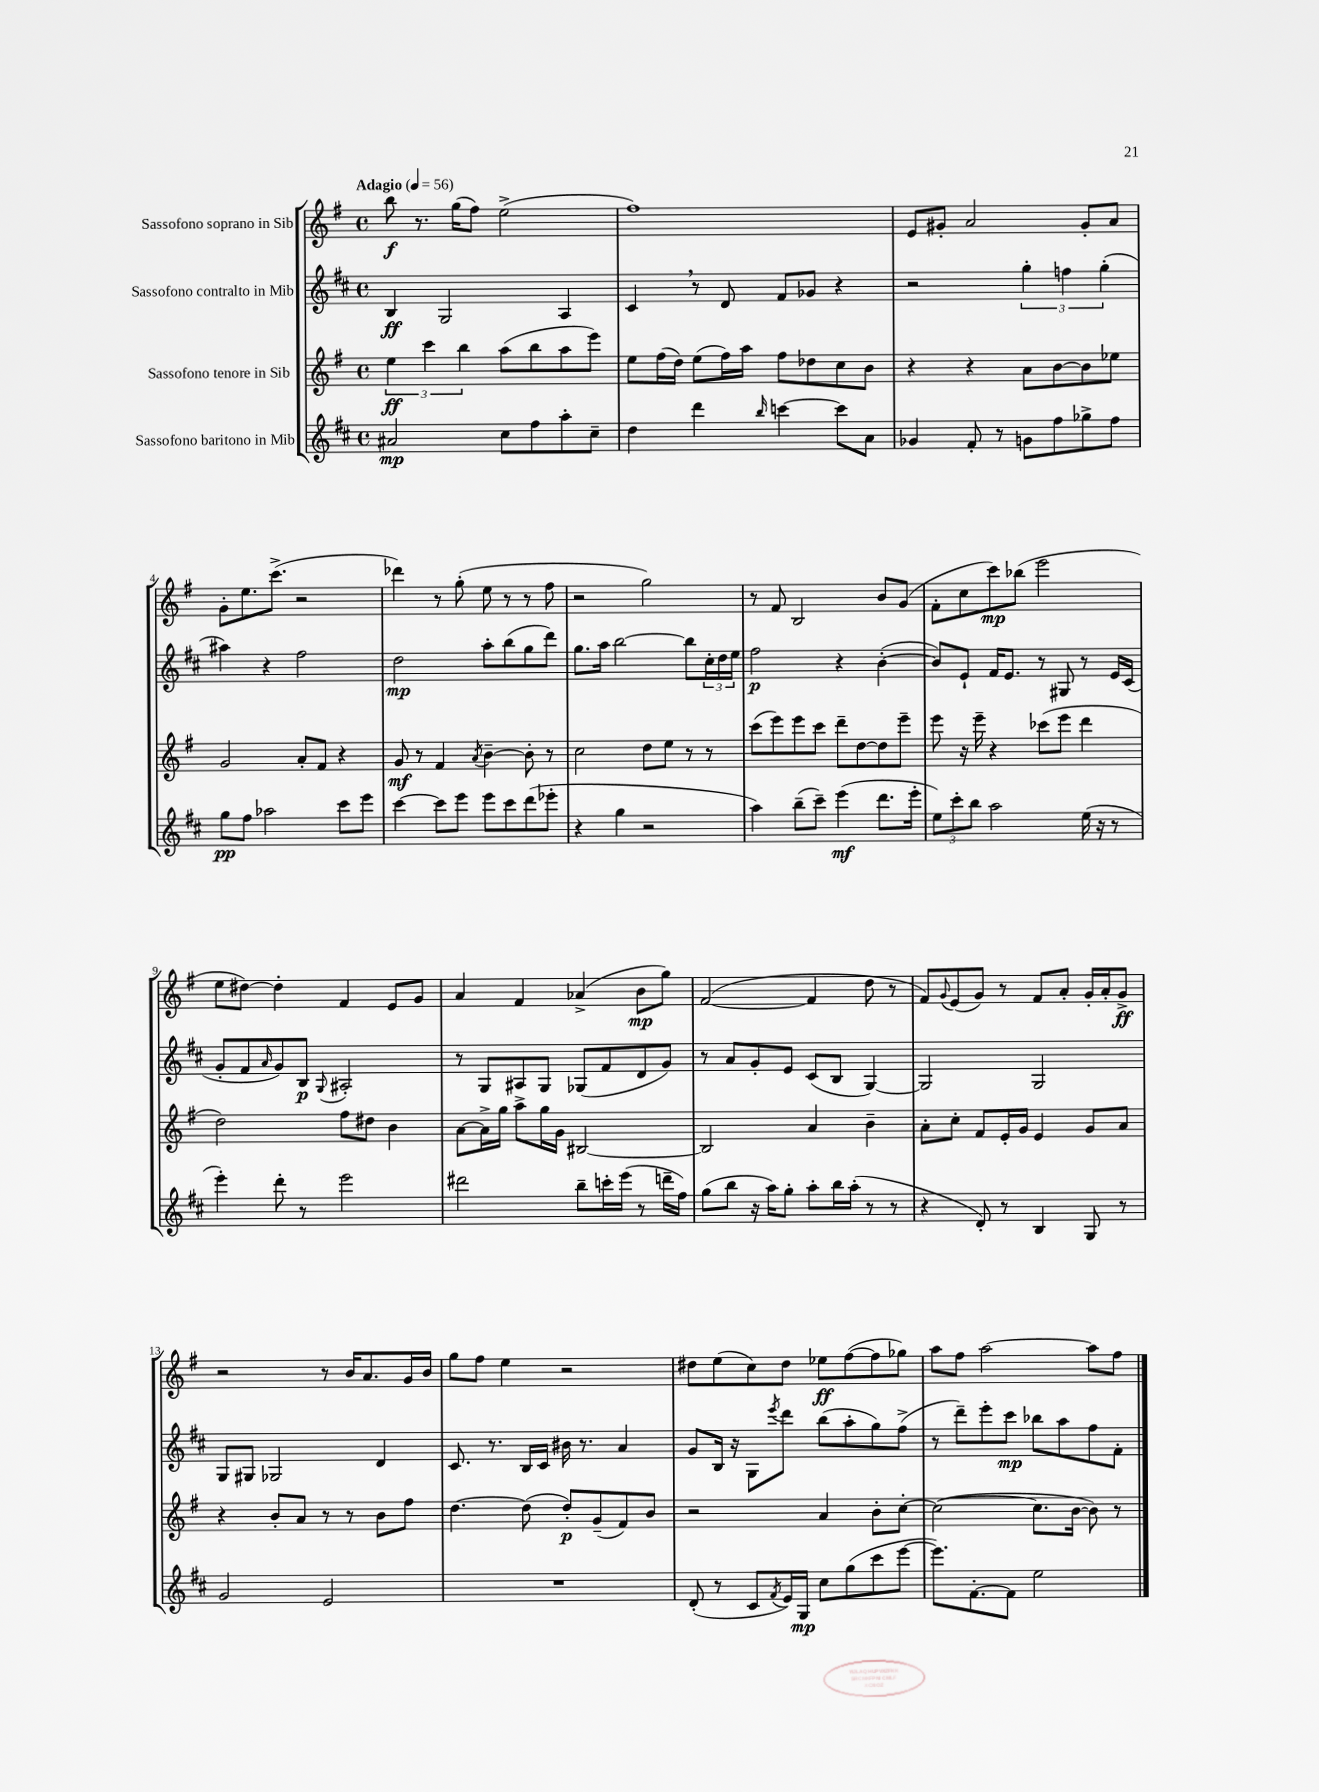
<<
\new StaffGroup <<
\new Staff = "s0" \with { instrumentName = "Sassofono soprano in Sib" } {
    \clef treble \key g \major \defaultTimeSignature \time 4/4 \tempo "Adagio" 4 = 56
    b''8\f r8. g''16( fis''8) e''2->( |
    fis''1) |
    e'8 gis'8-. a'2 gis'8-. a'8 |
    g'8-. e''8. c'''8.->( r2 |
    des'''4) r8 g''8-.( e''8 r8 r8 fis''8 |
    r2 g''2) |
    r8 fis'8 b2 b'8 g'8( |
    fis'8-. c''8 c'''8\mp) bes''8( e'''2 |
    e''8 dis''8~) dis''4-. fis'4 e'8 g'8 |
    a'4 fis'4 aes'4->( b'8\mp g''8) |
    fis'2~( fis'4 d''8 r8 |
    fis'8) \appoggiatura { g'8 } e'8( g'8) r8 fis'8 a'8-. g'16-. a'16-. g'8->\ff |
    r2 r8 b'16 a'8. g'16 b'16 |
    g''8 fis''8 e''4 r2 |
    dis''8 e''8( c''8) dis''8 ees''8\ff fis''8~( fis''8 ges''8) |
    a''8 fis''8 a''2~ a''8 fis''8 \bar "|." |
}
\new Staff = "s1" \with { instrumentName = "Sassofono contralto in Mib" } {
    \clef treble \key d \major \defaultTimeSignature \time 4/4
    b4\ff g2 a4 |
    cis'4 \breathe r8 d'8 fis'8 ges'8 r4 |
    r2 \tuplet 3/2 { g''4-. f''4 g''4-.( } |
    ais''4) r4 fis''2 |
    d''2\mp a''8-. b''8( g''8 d'''8) |
    g''8. a''16 b''2~ b''8 \tuplet 3/2 { cis''16-. d''16 e''16 } |
    fis''2\p r4 b'4~-.( |
    b'8) e'8-! fis'16 e'8. r8 gis8 r8 e'16 cis'16( |
    g'8-. fis'8 \grace { a'16 } g'8) b8\p \appoggiatura { g8 } ais2-. |
    r8 g8 ais8 g8 ges8( fis'8 d'8 g'8) |
    r8 a'8 g'8-. e'8 cis'8( b8 g4~) |
    g2 g2 |
    g8 gis8 ges2 d'4 |
    cis'8. r8. b16 cis'16 bis'16 r8. a'4 |
    g'8 b16 r16 g8 \acciaccatura { e'''8 } d'''8 b''8( a''8-. g''8) fis''8->( |
    r8 d'''8--) e'''8-. cis'''8\mp bes''8 a''8 fis''8 fis'8-. \bar "|." |
}
\new Staff = "s2" \with { instrumentName = "Sassofono tenore in Sib" } {
    \clef treble \key g \major \defaultTimeSignature \time 4/4
    \tuplet 3/2 { e''4\ff c'''4 b''4 } a''8( b''8 a''8 e'''8) |
    e''8 fis''16( d''16) e''8( fis''16) a''16 fis''8 des''8 c''8 b'8 |
    r4 r4 a'8 b'8~ b'8 ees''8 |
    g'2 a'8-. fis'8 r4 |
    g'8\mf r8 fis'4 \acciaccatura { a'8 } b'4~-- b'8-. r8 |
    c''2 d''8 e''8 r8 r8 |
    c'''8( e'''8) e'''8 c'''8 d'''8-- d''8~ d''8 e'''8-- |
    e'''8 r16 e'''16-- r4 ces'''8( e'''8 d'''4 |
    d''2) fis''8 dis''8 b'4 |
    a'8~ a'16-> g''16 a''8-> g''16 g'16 bis2~ |
    bis2 a'4 b'4-- |
    a'8-. c''8-. fis'8 e'16-. g'16 e'4 g'8 a'8 |
    r4 b'8-. a'8 r8 r8 b'8 fis''8 |
    d''4.~ d''8( d''8-.\p) g'8--( fis'8) b'8 |
    r2 a'4 b'8-. c''8~-. |
    c''2~( c''8. b'16~ b'8) r8 \bar "|." |
}
\new Staff = "s3" \with { instrumentName = "Sassofono baritono in Mib" } {
    \clef treble \key d \major \defaultTimeSignature \time 4/4
    ais'2\mp cis''8 fis''8 a''8-. cis''8-- |
    d''4 d'''4 \grace { b''16 } c'''4~ c'''8 a'8 |
    ges'4 fis'8-. r8 g'8 fis''8 ges''8-> fis''8 |
    g''8\pp fis''8 aes''2 cis'''8 e'''8 |
    cis'''4~ cis'''8 e'''8 e'''8 cis'''8 d'''8( ees'''8-. |
    r4 g''4 r2 |
    a''4) b''8--( cis'''8--) e'''4\mf( d'''8. e'''16-. |
    \tuplet 3/2 { e''8) cis'''8-. b''8 } a''2 e''16( r16 r8 |
    e'''4-.) d'''8-. r8 e'''2 |
    dis'''2 b''8-- c'''16-. e'''16( r8 d'''16-- fis''16) |
    g''8( b''8 r16 a''16) g''8-. a''8-. b''16 a''16-.( r8 r8 |
    r4 d'8-.) r8 b4 g8 r8 |
    g'2 e'2 |
    R1 |
    d'8-.( r8 cis'8 \acciaccatura { fis'8 } e'16) g16\mp cis''8 g''8( cis'''8 e'''8~ |
    e'''8.) fis'8.~-. fis'8 e''2 \bar "|." |
}
>>
>>
